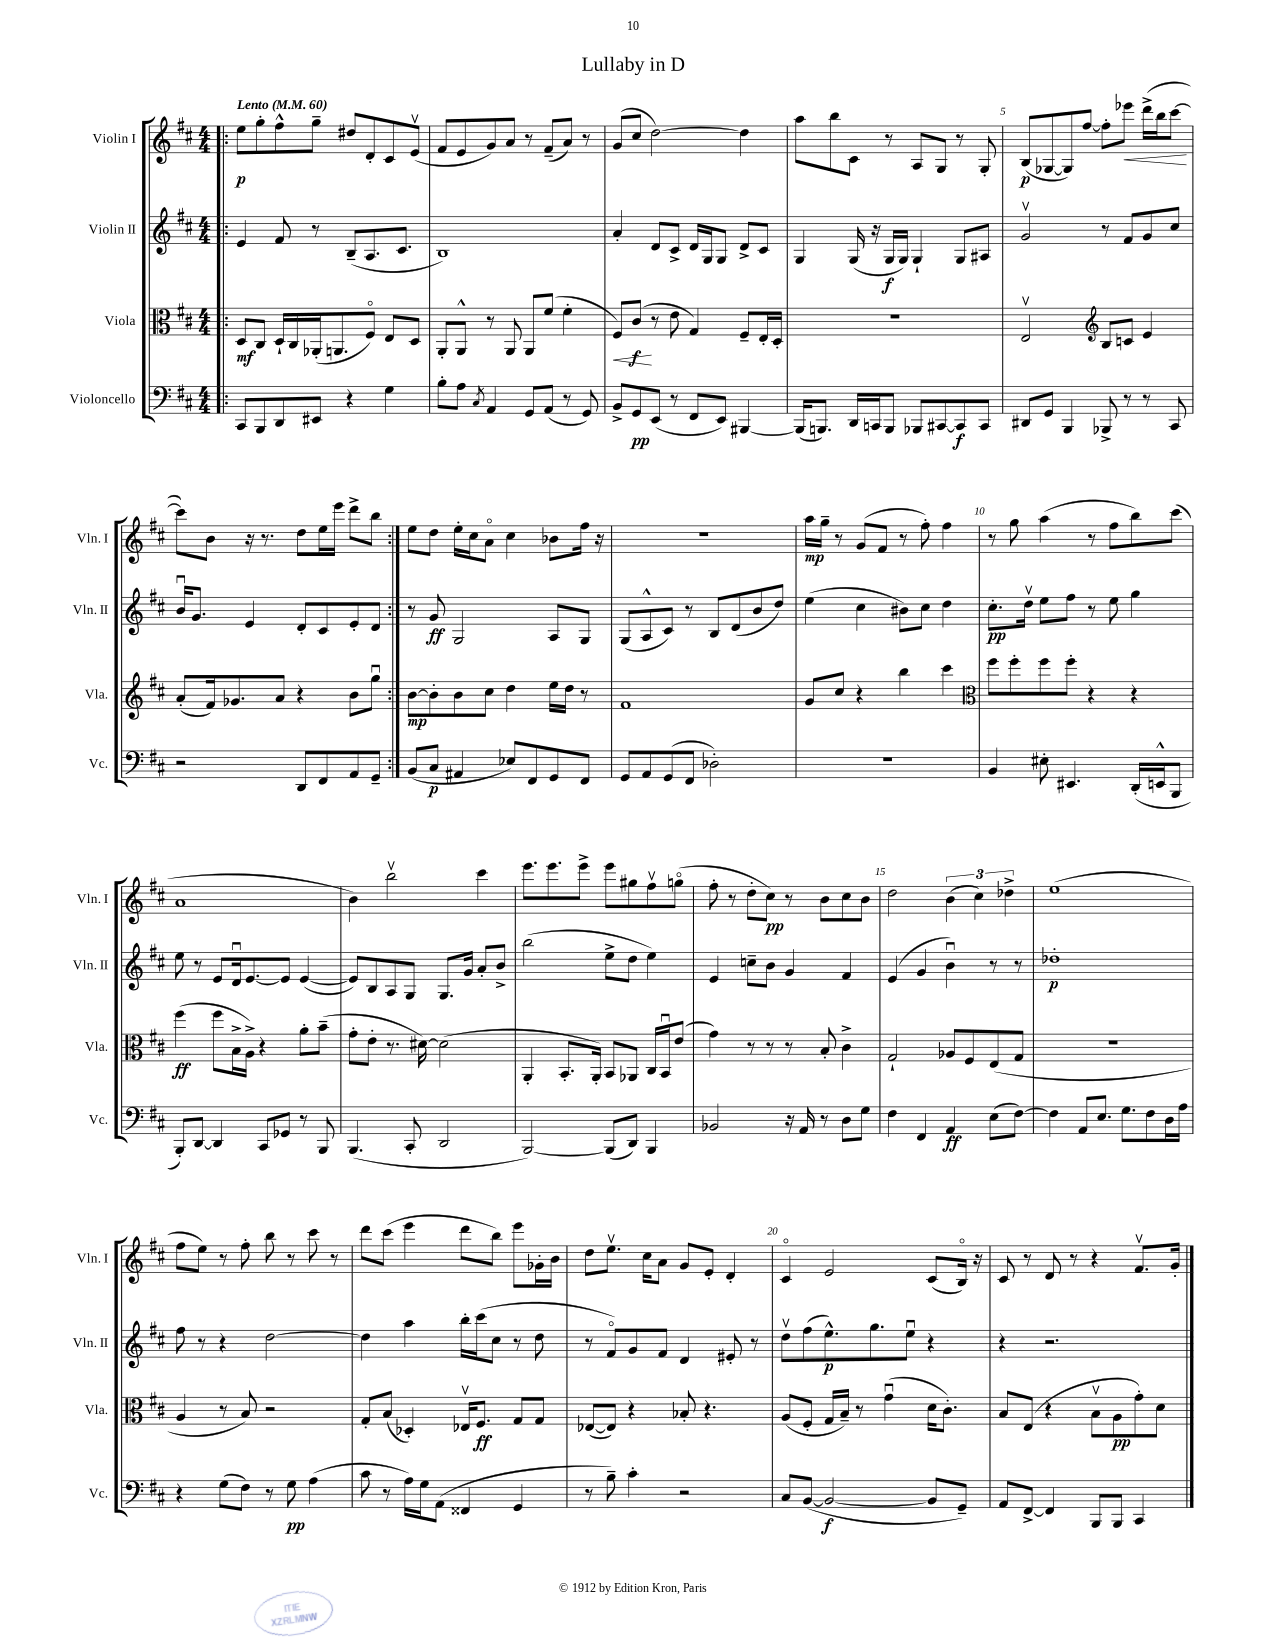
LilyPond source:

\header { title = "Lullaby in D" }
<<
\new StaffGroup <<
\new Staff = "s0" \with { instrumentName = "Violin I" shortInstrumentName = "Vln. I" } {
    \clef treble \key d \major \numericTimeSignature \time 4/4 \tempo "Lento" 4 = 60
    \repeat volta 2 { \bar ".|:" e''8\p g''8-. fis''8-^ g''8-- dis''8 d'8-. cis'8 e'8\upbow( |
    fis'8 e'8 g'8) a'8 r8 fis'8--( a'8) r8 |
    g'8( cis''8 d''2~) d''4 |
    a''8 b''8 cis'8 r8 a8 g8 r8 g8-. |
    b8\p( ges8~ ges8) fis''8~ fis''8-. ees'''8\< d'''16->( b''16 cis'''8~\! |
    cis'''8) b'8 r16 r8. d''8 e''16 e'''16 d'''8-> b''8 | }
    e''8 d''8 e''16-. cis''16 a'8\flageolet cis''4 bes'8 fis''16 r16 |
    R1 |
    a''16\mp g''16-- r8 g'8( fis'8 r8 fis''8-.) fis''4 |
    r8 g''8 a''4( r8 fis''8 b''8) cis'''8( |
    a'1 |
    b'4) b''2\upbow cis'''4 |
    e'''8. e'''8. e'''8-> e'''8 gis''8 fis''8\upbow g''8\flageolet( |
    fis''8-. r8 d''8-. cis''8\pp) r8 b'8 cis''8 b'8 |
    d''2 \tuplet 3/2 { b'4( cis''4) des''4-> } |
    e''1( |
    fis''8 e''8) r8 fis''8-. b''8 r8 cis'''8 r8 |
    d'''8 cis'''8( e'''4 d'''8 b''8) e'''8 ges'16-. b'16 |
    d''8 e''8.\upbow cis''16 a'8 g'8 e'8-. d'4-. |
    cis'4\flageolet e'2 cis'8( b16\flageolet) r16 |
    cis'8 r8 d'8 r8 r4 fis'8.\upbow g'16-. \bar "|." |
}
\new Staff = "s1" \with { instrumentName = "Violin II" shortInstrumentName = "Vln. II" } {
    \clef treble \key d \major \numericTimeSignature \time 4/4
    \repeat volta 2 { \bar ".|:" e'4 fis'8 r8 b8--( a8. cis'8. |
    b1) |
    a'4-. d'8 cis'8-> d'16 g16 g8 d'8-> cis'8 |
    g4 g16( r16 g16\f g16) g4-! g8 ais8 |
    g'2\upbow r8 fis'8 g'8 cis''8 |
    b'16\downbow g'8. e'4 d'8-. cis'8 e'8-. d'8 | }
    r8 g'8\ff g2 a8 g8 |
    g8( a8-^ cis'8) r8 b8 d'8( b'8 d''8) |
    e''4( cis''4 bis'8) cis''8 d''4 |
    cis''8.-.\pp d''16\upbow e''8 fis''8 r8 e''8 g''4 |
    e''8 r8 e'8 d'16\downbow e'8.~ e'8 e'4~( |
    e'8) b8 a8 g8 g8. g'16 a'8-. b'8-> |
    b''2( e''8-> d''8 e''4) |
    e'4 c''8-- b'8 g'4 fis'4 |
    e'4( g'4 b'4\downbow) r8 r8 |
    des''1-.\p |
    fis''8 r8 r4 d''2~ |
    d''4 a''4 b''16-. cis'''16( cis''8 r8 d''8 |
    r8 fis'8\flageolet) g'8 fis'8 d'4 eis'8-. r8 |
    d''8\upbow fis''8( e''8.-^\p) g''8. e''8\downbow r4 |
    r4 r2. \bar "|." |
}
\new Staff = "s2" \with { instrumentName = "Viola" shortInstrumentName = "Vla." } {
    \clef alto \key d \major \numericTimeSignature \time 4/4
    \repeat volta 2 { \bar ".|:" d8\mf cis8 d16-! cis16 aes,16-.( a,8. fis8\flageolet) e8 d8 |
    a,8-. a,8-^ r8 a,8 a,8 fis'8( fis'4-. |
    fis8\<) cis'8\f\!( r8 e'8 g4) fis8-- e16-. d16-. |
    R1 |
    e2\upbow \clef treble b8 c'8 e'4 |
    a'8-.( fis'16) ges'8. a'8 r4 b'8 g''8\downbow | }
    b'8~\mp b'8-. b'8 cis''8 d''4 e''16 d''16 r8 |
    fis'1 |
    g'8 cis''8 r4 b''4 cis'''4 |
    \clef alto fis''8 fis''8-. fis''8 fis''8-. r4 r4 |
    fis''4\ff( fis''8 b16-> a16->) r4 a'8-. b'8--( |
    g'8-. e'8-. r8. dis'16~) dis'2( |
    a,4-. b,8.-. a,16-.) b,8 aes,8 cis16 b,16\downbow e'8( |
    g'4) r8 r8 r8 b8-. cis'4-> |
    g2-! aes8 fis8 e8( g8 |
    R1 |
    a4 r8 b8) r2 |
    g8-. b8( des4-.) ees16\upbow fis8.\ff g8 g8 |
    ees8~( ees8) r4 bes8-. r4. |
    a8( fis8-. g16 b16--) r8 g'4\downbow( d'16 cis'8.-.) |
    b8 e8( r4 b8\upbow a8\pp g'8-.) d'8 \bar "|." |
}
\new Staff = "s3" \with { instrumentName = "Violoncello" shortInstrumentName = "Vc." } {
    \clef bass \key d \major \numericTimeSignature \time 4/4
    \repeat volta 2 { \bar ".|:" cis,8 b,,8 d,8 eis,8 r4 g4 |
    b8-. a8 \acciaccatura { cis8 } a,4 g,8 a,8( r8 g,8) |
    b,8-> g,8\pp e,8( r8 fis,8 e,8) bis,,4~ |
    bis,,16( b,,8.) d,16 c,16 b,,8 bes,,8 cis,8~ cis,8\f cis,8 |
    dis,8 g,8 b,,4 bes,,8-> r8 r8 cis,8 |
    r2 d,8 fis,8 a,8 g,8-- | }
    b,8( cis8\p ais,4 ees8) fis,8 g,8 fis,8 |
    g,8 a,8 g,8( fis,8 des2-.) |
    R1 |
    b,4 eis8-. eis,4. d,16-.( e,16-^ b,,8 |
    b,,8-.) d,8~ d,4 cis,8 ges,8 r8 b,,8 |
    b,,4.( cis,8-. d,2 |
    b,,2~) b,,8( d,8) b,,4 |
    bes,2 r16 a,16 r8 d8 g8 |
    fis4 fis,4 a,4\ff e8( fis8~) |
    fis4 a,8 e8. g8. fis8 d16 a16 |
    r4 g8( fis8) r8 g8\pp a4( |
    cis'8 r8 a16) g16 a,8( fisis,4 g,4 |
    r8 b8--) cis'4-. r2 |
    cis8 b,8~( b,2~\f b,8 g,8--) |
    a,8 fis,8~-> fis,4 b,,8 b,,8 cis,4 \bar "|." |
}
>>
>>
\layout { \context { \Score \override BarNumber.break-visibility = ##(#f #t #t) barNumberVisibility = #(every-nth-bar-number-visible 5) } }
